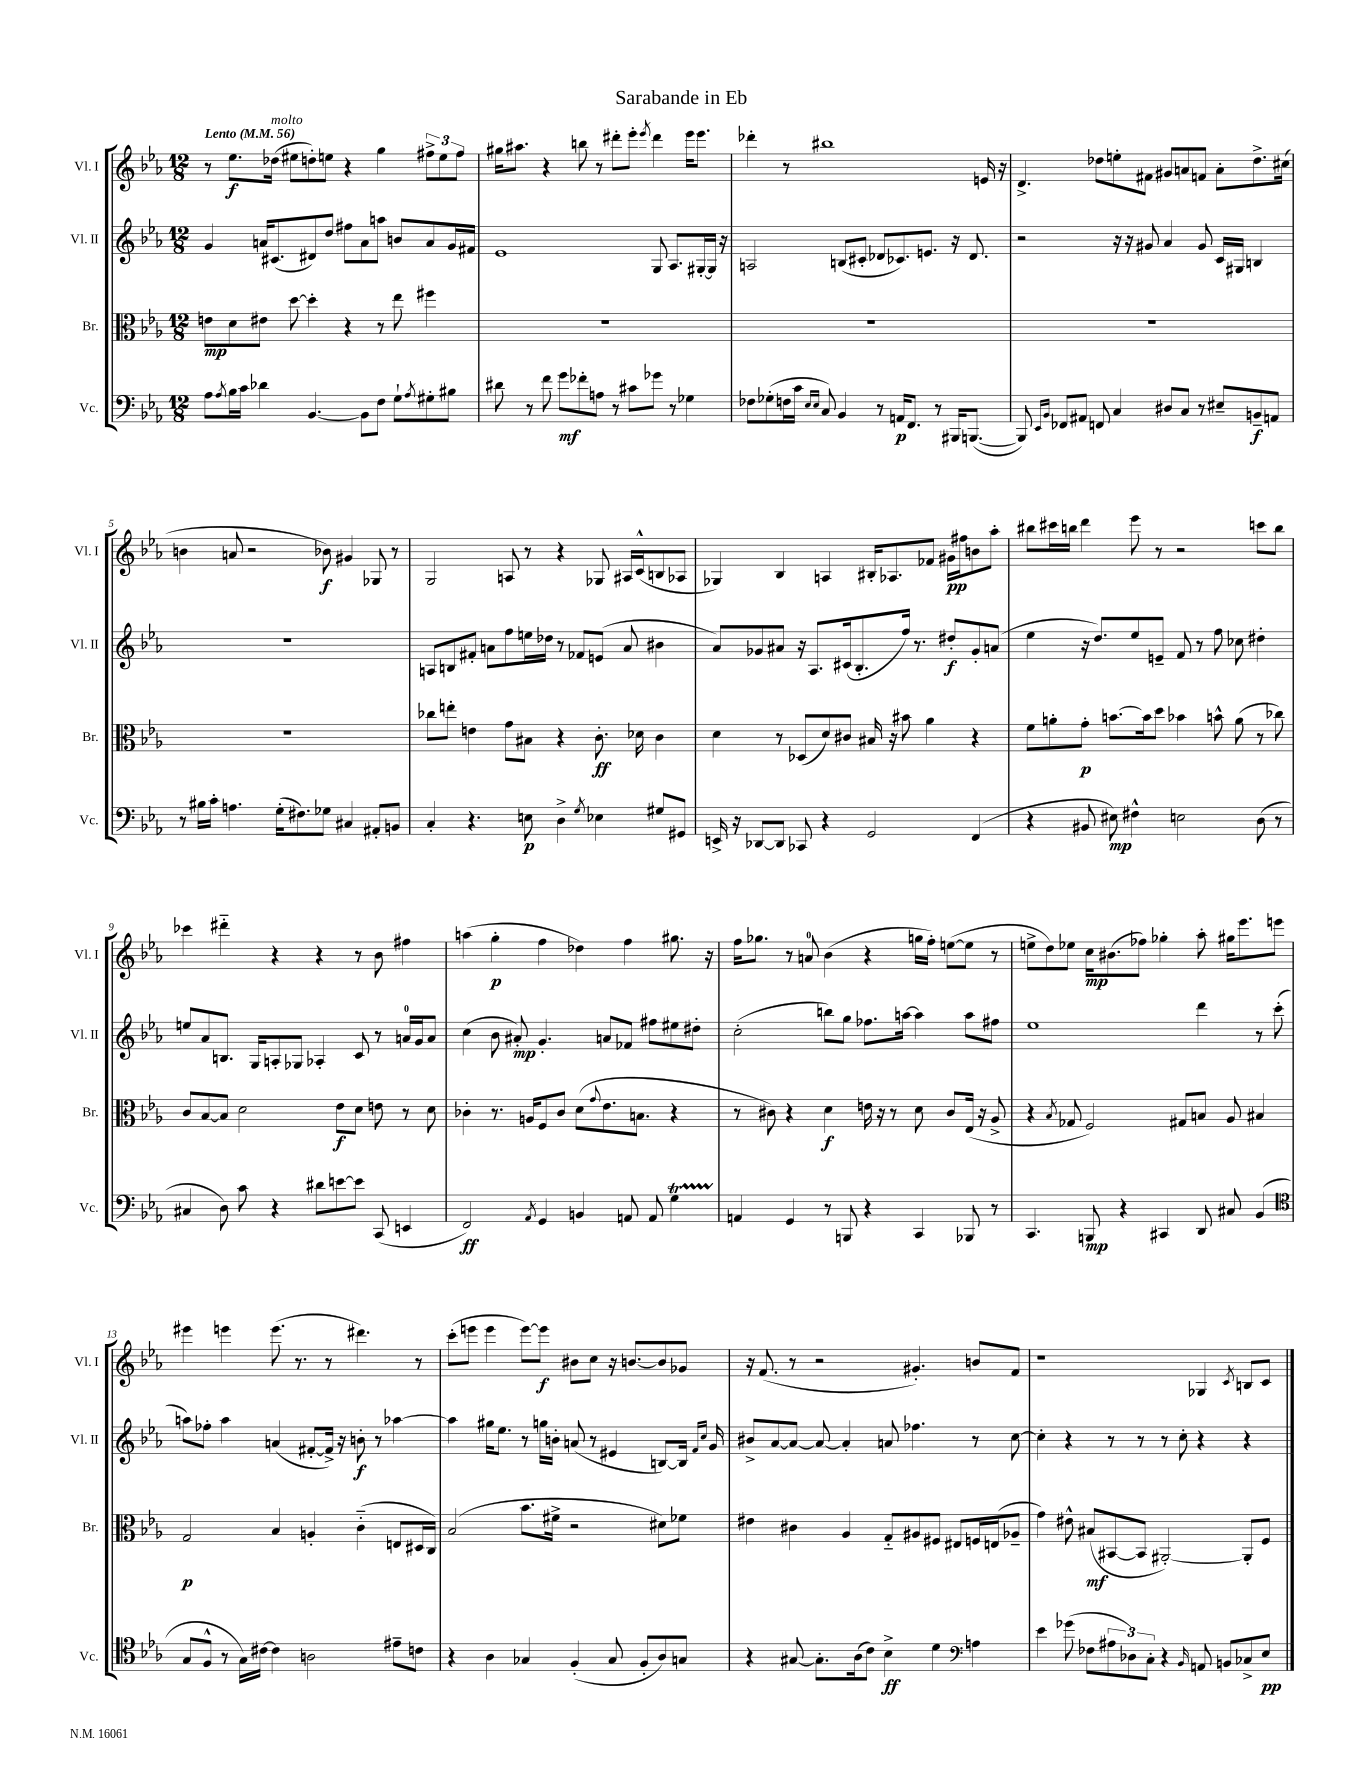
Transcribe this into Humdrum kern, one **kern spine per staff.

**kern	**dynam	**kern	**dynam	**kern	**dynam	**kern	**dynam
*part4	*part4	*part3	*part3	*part2	*part2	*part1	*part1
*staff4	*staff4	*staff3	*staff3	*staff2	*staff2	*staff1	*staff1
*I"Vc.	*	*I"Br.	*	*I"Vl. II	*	*I"Vl. I	*
*I'Vc.	*	*I'Br.	*	*I'Vl. II	*	*I'Vl. I	*
*clefF4	*	*clefC3	*	*clefG2	*	*clefG2	*
*k[b-e-a-]	*	*k[b-e-a-]	*	*k[b-e-a-]	*	*k[b-e-a-]	*
*M12/8	*	*M12/8	*	*M12/8	*	*M12/8	*
*MM56	*	*MM56	*	*MM56	*	*MM56	*
=1	=1	=1	=1	=1	=1	=1	=1
!	!	!	!	!	!	!LO:TX:a:B:t=Lento	!
8A-\L	.	8en\L	mp	4g/	.	8r	.
8qA-/	.	.	.	.	.	.	.
16B-\L	.	8d\	.	.	.	8.ee-\L	f
16c\JJ	.	.	.	.	.	.	.
4d-X\	.	8e#X\J	.	16an/KL	.	.	.
!	!	!	!	!	!	!LO:TX:a:i:t=molto	!
.	.	.	.	(8.c#X/	.	(16dd-X\Jk	.
.	.	[8dd\	.	.	.	8ee#X\L	.
[4.BB-/	.	4dd'\]	.	8d#X/)	.	8ddn'\)	.
.	.	.	.	8dd/J	.	8een\J	.
.	.	4r	.	8ff#X\L	.	4r	.
8BB-\L]	.	.	.	8a\	.	.	.
8F\J	.	8r	.	8aan\J	.	4gg\	.
8G`\L	.	8ee-\	.	8bn/L	.	.	.
8qA-/	.	.	.	.	.	.	.
8G#X'\	.	4ff#X\	.	8a/	.	12ff#X^\L	.
.	.	.	.	.	.	12ee\	.
8B#X\J	.	.	.	16g/L	.	.	.
.	.	.	.	.	.	12ff#\J	.
.	.	.	.	16f#X/JJ	.	.	.
=2	=2	=2	=2	=2	=2	=2	=2
8d#X\	.	1.r	.	1e-	.	16gg#X\KL	.
.	.	.	.	.	.	8.aa#X\J	.
8r	.	.	.	.	.	.	.
8f\	.	.	.	.	.	4r	.
8g\L	mf	.	.	.	.	.	.
8f-X'\	.	.	.	.	.	8bbn\	.
8An\J	.	.	.	.	.	8r	.
8r	.	.	.	.	.	8ddd#X'\L	.
8c#X\L	.	.	.	.	.	8eee-'\J	.
.	.	.	.	.	.	8qeee-/	.
8g-X\J	.	.	.	8G/	.	4ddd#\	.
8r	.	.	.	8.A-/L	.	.	.
4G-X\	.	.	.	.	.	16eee-\KL	.
.	.	.	.	[16G#X'/L	.	8.eee-\J	.
.	.	.	.	16G#/JJ]	.	.	.
.	.	.	.	16r	.	.	.
=3	=3	=3	=3	=3	=3	=3	=3
8F-X\L	.	1.r	.	2An/	.	4ddd-X'\	.
(8G-X'\	.	.	.	.	.	.	.
16Fn\L	.	.	.	.	.	8r	.
16c\JJ	.	.	.	.	.	.	.
16qqE-/LL	.	.	.	.	.	.	.
16qqE-/JJ	.	.	.	.	.	.	.
8C/)	.	.	.	.	.	1bb#X	.
4BB-/	.	.	.	(8Bn/L	.	.	.
.	.	.	.	8c#X'/J	.	.	.
8r	.	.	.	8d-X/L	.	.	.
16AAn/KL	p	.	.	8.c-X/)	.	.	.
8.FF/J	.	.	.	.	.	.	.
.	.	.	.	8.en/J	.	.	.
8r	.	.	.	.	.	.	.
16BBB#X/KL	.	.	.	16r	.	.	.
([8.BBBn/J	.	.	.	8.d-/	.	.	.
.	.	.	.	.	.	16en/	.
.	.	.	.	.	.	16r	.
=4	=4	=4	=4	=4	=4	=4	=4
8BBB/])	.	1.r	.	2r	.	4.d^/	.
16qqEE-/LL	.	.	.	.	.	.	.
16qqBB-/JJ	.	.	.	.	.	.	.
8FF-X/L	.	.	.	.	.	.	.
8AA#X/J	.	.	.	.	.	.	.
8FFn/	.	.	.	.	.	8dd-X\L	.
4C/	.	.	.	16r	.	8een'\	.
.	.	.	.	16r	.	.	.
.	.	.	.	8g#X/	.	8f#X\J	.
8D#X/L	.	.	.	4a-/	.	8g#X/L	.
8C/J	.	.	.	.	.	8an/	.
8r	.	.	.	8g#/	.	8fn/J	.
8E#X~/L	.	.	.	16c/LL	.	8a'\L	.
.	.	.	.	16G#X/JJ	.	.	.
8BBn~/	f	.	.	4Bn/	.	8.dd-^\	.
8AAn/J	.	.	.	.	.	.	.
.	.	.	.	.	.	(16cc#X\Jk	.
!!LO:LB:g=z
=5	=5	=5	=5	=5	=5	=5	=5
8r	.	1.r	.	1.r	.	4bn\	.
16B#X\LL	.	.	.	.	.	.	.
16c'\JJ	.	.	.	.	.	.	.
4.An\	.	.	.	.	.	8an/	.
.	.	.	.	.	.	2r	.
(16G'\KL	.	.	.	.	.	.	.
8.F#X\)	.	.	.	.	.	.	.
8G-X\J	.	.	.	.	.	8b-X\)	f
4C#X/	.	.	.	.	.	4g#X/	.
8AA#X'/L	.	.	.	.	.	8G-X/	.
8BBn/J	.	.	.	.	.	8r	.
=6	=6	=6	=6	=6	=6	=6	=6
4C'/	.	8cc-X\L	.	8An/L	.	2G/	.
.	.	8een'\J	.	8Bn/	.	.	.
4.r	.	4en\	.	8f#X'/J	.	.	.
.	.	.	.	8an\L	.	.	.
.	.	8g\L	.	8ff\	.	8An/	.
8En\	p	8B#X\J	.	16een\L	.	8r	.
.	.	.	.	16dd-X\JJ	.	.	.
4D^\	.	4r	.	8r	.	4r	.
.	.	.	.	8f-X/L	.	.	.
8qG/	.	.	.	.	.	.	.
4E-X\	.	8.c'\	ff	(8en/J	.	8G-X/	.
.	.	.	.	8a/	.	16A#X/LL	.
.	.	16d-X\	.	.	.	(16c^^/J	.
8G#X/L	.	4c\	.	4b#X\	.	8Bn/	.
8GG#X/J	.	.	.	.	.	8A-X/J	.
=7	=7	=7	=7	=7	=7	=7	=7
16EEn^/	.	4d\	.	8a-/L)	.	4G-X/)	.
16r	.	.	.	.	.	.	.
[8DD-X/L	.	.	.	8g-X/	.	.	.
8DD-/J]	.	8r	.	8a#X/J	.	4B-/	.
8CC-X/	.	(8D-X/L	.	16r	.	.	.
.	.	.	.	8.A-/L	.	.	.
4r	.	8d/)	.	.	.	4An/	.
.	.	8c#X/J	.	(16c#X/k	.	.	.
.	.	.	.	8.B-'/	.	.	.
2GG/	.	16B#X/	.	.	.	16B#X'/KL	.
.	.	16r	.	.	.	8.A-X/	.
.	.	8b#X\	.	16ff/Jk)	.	.	.
.	.	.	.	8.r	.	.	.
.	.	4a-\	.	.	.	8f-X/J	.
.	.	.	.	8dd#X'/L	f	16g#X\LL	pp
.	.	.	.	.	.	16ff#X\J	.
(4FF/	.	4r	.	8g-'/	.	8bn\	.
.	.	.	.	(8an/J	.	8aa-'\J	.
=8	=8	=8	=8	=8	=8	=8	=8
4r	.	8f\L	.	4ee-\	.	8bb#X\L	.
.	.	8an'\	.	.	.	16ccc#X\L	.
.	.	.	.	.	.	16bbn\JJ	.
8BB#X/	.	8g'\J	p	16r	.	4ddd\	.
.	.	.	.	8.dd/L)	.	.	.
8E#X\)	mp	[8.bn\L	.	.	.	.	.
4F#X^^\	.	.	.	8ee-/	.	8eee-\	.
.	.	16b\k]	.	.	.	.	.
.	.	8dd\J	.	8en~/J	.	8r	.
2En\	.	4b-X\	.	8f/	.	2r	.
.	.	.	.	8r	.	.	.
.	.	8bn^^\	.	8ff\	.	.	.
.	.	(8a\	.	8cc-X\	.	.	.
(8D\	.	8r	.	4dd#X'\	.	8cccn\L	.
8r	.	8cc-X\)	.	.	.	8bb\J	.
!!LO:LB:g=z
=9	=9	=9	=9	=9	=9	=9	=9
4C#X/	.	8c/L	.	8een/L	.	4ccc-X\	.
.	.	[8B-/	.	8a-/	.	.	.
8D\)	.	8B-/J]	.	8.Bn/J	.	4ddd#X\	.
8c\	.	2d\	.	.	.	.	.
.	.	.	.	16G/KL	.	.	.
4r	.	.	.	8An'/	.	4r	.
.	.	.	.	8G-X/J	.	.	.
8d#X\L	.	.	.	4A-X'/	.	4r	.
[8en\	.	8e-\L	f	.	.	.	.
8e\J]	.	8d\J	.	8c/	.	8r	.
(8CC/	.	8en\	.	8r	.	8b-\	.
4EEn/	.	8r	.	16an/LL	.	4ff#X\	.
.	.	.	.	16g/J	.	.	.
.	.	8d\	.	8a/J	.	.	.
=10	=10	=10	=10	=10	=10	=10	=10
2FF/)	ff	4c-X'\	.	(4cc\	.	(4aan\	.
.	.	8.r	.	8b-\	.	4gg'\	p
.	.	.	.	8a#X'/)	mp	.	.
.	.	16An/KL	.	.	.	.	.
8qAA-/	.	.	.	.	.	.	.
4GG/	.	8F/	.	4.g'/	.	4ff\	.
.	.	8c-/J	.	.	.	.	.
4BBn/	.	(8d\L	.	.	.	4dd-X\)	.
.	.	8qqg/	.	.	.	.	.
.	.	8.e-\	.	8an/L	.	.	.
8AAn/	.	.	.	8f-X/J	.	4ff\	.
.	.	8.Bn\J	.	.	.	.	.
8AA/	.	.	.	8ff#X\L	.	.	.
4Gt\	.	4r	.	8ee#X\	.	8.gg#X\	.
.	.	.	.	8dd#X'\J	.	.	.
.	.	.	.	.	.	16r	.
=11	=11	=11	=11	=11	=11	=11	=11
4AAn/	.	8r	.	(2cc'\	.	16ff\KL	.
.	.	.	.	.	.	8.gg-X\J	.
.	.	8c#X\)	.	.	.	.	.
4GG/	.	4r	.	.	.	8r	.
.	.	.	.	.	.	8an/	.
8r	.	4d\	f	8bbn\L)	.	(4b-\	.
8BBBn/	.	.	.	8gg\J	.	.	.
4r	.	16en\	.	8.ff-X\L	.	4r	.
.	.	16r	.	.	.	.	.
.	.	8r	.	.	.	.	.
.	.	.	.	[16aan\Jk	.	.	.
4CC/	.	8d\	.	4aa\]	.	16ggn\LL	.
.	.	.	.	.	.	16ff'\JJ)	.
.	.	8c#/L	.	.	.	([8een\L	.
8BBB-X/	.	(16E-/Jk	.	8aa\L	.	8ee\J]	.
.	.	16r	.	.	.	.	.
8r	.	8A-^/	.	8ff#X\J	.	8r	.
=12	=12	=12	=12	=12	=12	=12	=12
4.CC/	.	4r	.	1ee-	.	8een^\L	.
.	.	.	.	.	.	8dd\)	.
.	.	8qB-/	.	.	.	.	.
.	.	8G-X/	.	.	.	8ee-X\J	.
8BBBn/	mp	2F/)	.	.	.	16cc\KL	mp
.	.	.	.	.	.	(8.b#X\	.
4r	.	.	.	.	.	.	.
.	.	.	.	.	.	8ff-X\J)	.
4CC#X/	.	.	.	.	.	4gg-X'\	.
.	.	8G#X/L	.	.	.	.	.
8DD/	.	8Bn/J	.	4ddd\	.	8aa-'\	.
8C#X/	.	8A-/	.	.	.	16gg#X\KL	.
.	.	.	.	.	.	8.eee-\	.
(4BB-/	.	4B#X/	.	8r	.	.	.
.	.	.	.	(8ccc'\	.	8eeen\J	.
!!LO:LB:g=z
=13	=13	=13	=13	=13	=13	=13	=13
*clefC4	*	*	*	*	*	*	*
8G/L	.	2G/	p	8aan\L)	.	4eee#X\	.
8F^^/J	.	.	.	8ff-X'\J	.	.	.
8r	.	.	.	4aa\	.	4eeen\	.
16G\LL)	.	.	.	.	.	.	.
[16c#X\JJ	.	.	.	.	.	.	.
4c#\]	.	4B-/	.	(4an/	.	(8.eee\	.
.	.	.	.	.	.	8.r	.
2An\	.	4An'/	.	[8f#X'/L	.	.	.
.	.	.	.	16f#^/Jk])	.	8r	.
.	.	.	.	16r	.	.	.
.	.	(4c\	.	8bn'\	f	4.ddd#X\)	.
.	.	.	.	8r	.	.	.
8e#X~\L	.	8En/L	.	[4aa-X\	.	.	.
8cn\J	.	16D#X/L	.	.	.	8r	.
.	.	16C/JJ)	.	.	.	.	.
=14	=14	=14	=14	=14	=14	=14	=14
4r	.	(2B-/	.	4aa-\]	.	(8ccc'\L	.
.	.	.	.	.	.	8eeen\J	.
4A-\	.	.	.	16gg#X\KL	.	4eee\	.
.	.	.	.	8.ee-\J	.	.	.
4G-X/	.	8.b-\L	.	8r	.	[8eee\L)	.
.	.	.	.	16ggn\LL	.	8eee\J]	f
.	.	16f#X^\Jk	.	16bn'\JJ	.	.	.
(4F'/	.	2r	.	(8an/	.	8b#X\L	.
.	.	.	.	8r	.	8cc\J	.
8G-/	.	.	.	4e#X/	.	16r	.
.	.	.	.	.	.	[8.bn/L	.
8F'/L	.	.	.	.	.	.	.
8A-/)	.	8d#X\L)	.	[8Bn/L)	.	8b/]	.
8Gn/J	.	8f-X\J	.	16B/Jk]	.	8g-X/J	.
.	.	.	.	16qqf/LL	.	.	.
.	.	.	.	16qqcc/JJ	.	.	.
.	.	.	.	16g/	.	.	.
=15	=15	=15	=15	=15	=15	=15	=15
4r	.	4e#X\	.	8b#X^/L	.	16r	.
.	.	.	.	.	.	(8.f/	.
.	.	.	.	[8a-/	.	.	.
[8G#X/	.	4c#X\	.	8a-/J_	.	8r	.
8.G#'\L]	.	.	.	8a-/_	.	2r	.
.	.	4A-/	.	4a-'/]	.	.	.
(16A-\k	.	.	.	.	.	.	.
8c\J)	.	.	.	.	.	.	.
4B-^\	ff	8G/L	.	8an/	.	.	.
.	.	8A#X/	.	4.ff-X\	.	4.g#X'/)	.
4d\	.	8F#X/J	.	.	.	.	.
.	.	8E#X/L	.	.	.	.	.
*clefF4	*	*	*	*	*	*	*
4An\	.	16Fn/L	.	8r	.	8bn/L	.
.	.	(16En/J	.	.	.	.	.
.	.	8A-X~/J	.	[8cc\	.	8f/J	.
=16	=16	=16	=16	=16	=16	=16	=16
4e-\	.	4g\)	.	4cc'\]	.	1r	.
(8g-X\	.	8e#X^^\	.	4r	.	.	.
8F-X\L	.	(8B#X/L	mf	.	.	.	.
12A#X\	.	[8BB#X/	.	8r	.	.	.
12D-X\)	.	.	.	.	.	.	.
.	.	8BB#/J]	.	8r	.	.	.
12C'\J	.	.	.	.	.	.	.
4r	.	[2AA#X'/)	.	8r	.	.	.
.	.	.	.	8cc'\	.	.	.
16qqBB-/	.	.	.	.	.	.	.
8AAn/	.	.	.	4r	.	4G-X/	.
8BBn/L	.	.	.	.	.	.	.
.	.	.	.	.	.	8qc/	.
8C-X^/	.	8AA#'/L]	.	4r	.	8Bn/L	.
8E-/J	pp	8F/J	.	.	.	8c/J	.
==	==	==	==	==	==	==	==
*-	*-	*-	*-	*-	*-	*-	*-
